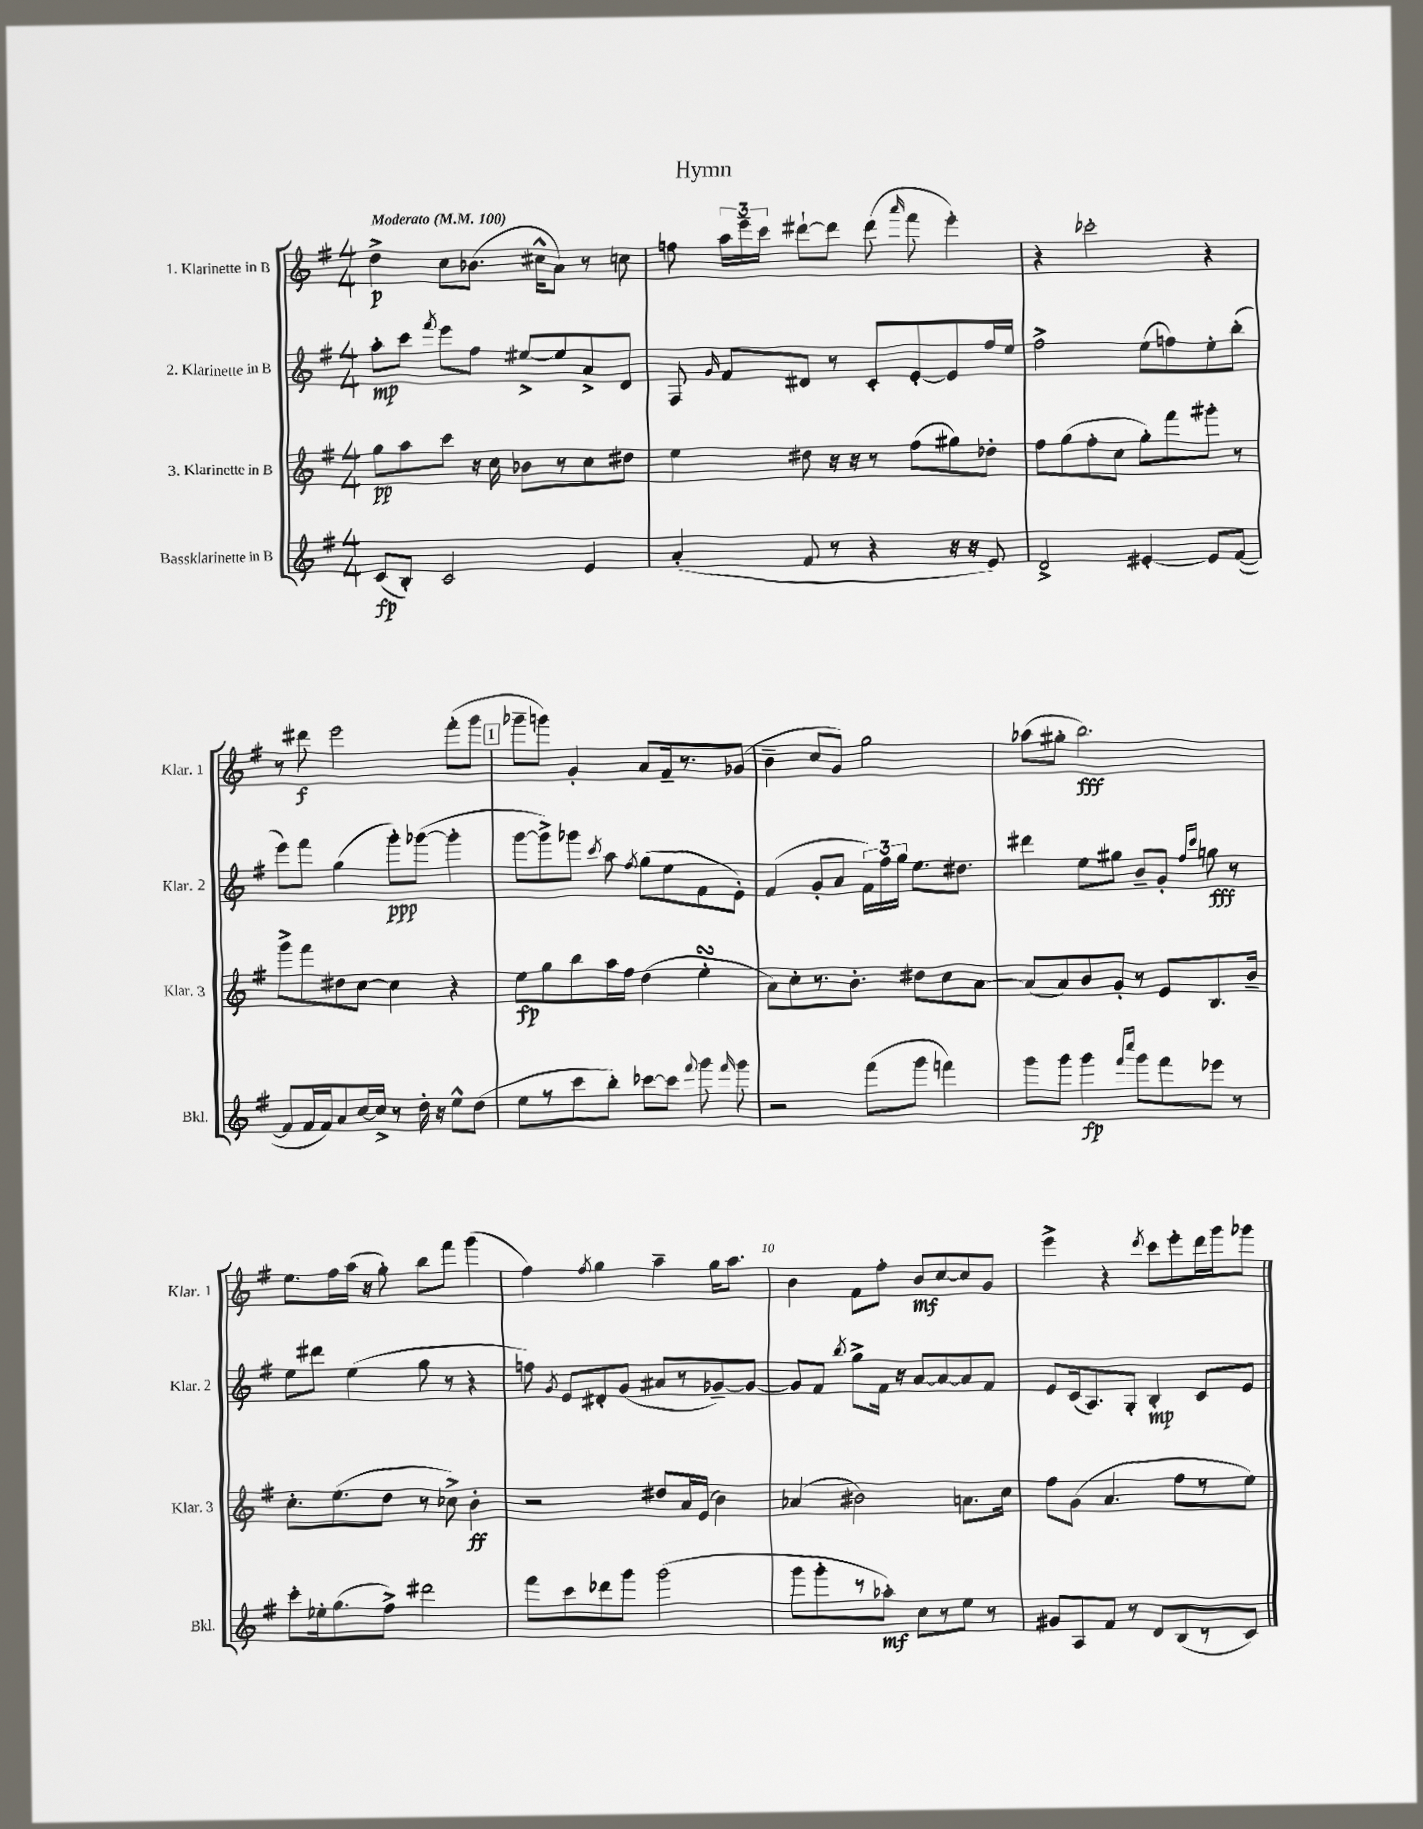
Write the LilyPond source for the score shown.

\header { title = "Hymn" }
<<
\new StaffGroup <<
\new Staff = "s0" \with { instrumentName = "1. Klarinette in B" shortInstrumentName = "Klar. 1" } {
    \clef treble \key g \major \numericTimeSignature \time 4/4 \tempo "Moderato" 4 = 100
    \autoBeamOff d''4->\p c''8[ bes'8.]( cis''16[-^ a'8]) r8 c''8 |
    f''8 \tuplet 3/2 { a''16[ e'''16-- c'''16] } dis'''8[~-! dis'''8] dis'''8( \grace { a'''16 } fis'''8 e'''4-.) |
    r4 ces'''2-. r4 |
    r8 dis'''8\f e'''2 fis'''8[-.( g'''8] |
    \mark \markup { \box "1" } ges'''8[-- g'''8]) g'4-. a'8[ fis'16-- r8. ges'8]( |
    b'4-- c''8[ g'8]) g''2 |
    aes''8[( gis''8]-. b''2.\fff) |
    e''8.[ fis''16 a''16]( r16 g''8-.) b''8[ fis'''8] g'''4( |
    fis''4) \acciaccatura { fis''8 } g''4 a''4-- g''16[ a''8.] |
    b'4 fis'8[ fis''8]-. b'8[\mf c''8~ c''8 g'8] |
    e'''4-> r4 \acciaccatura { d'''8 } c'''8[ e'''8-. d'''16 g'''16 ges'''8] \bar "|." |
}
\new Staff = "s1" \with { instrumentName = "2. Klarinette in B" shortInstrumentName = "Klar. 2" } {
    \clef treble \key g \major \numericTimeSignature \time 4/4
    \autoBeamOff a''8[-.\mp c'''8] \acciaccatura { fis'''8 } e'''8[ fis''8] eis''8[~-> eis''8 a'8-> d'8] |
    fis8 \grace { g'16 } fis'8[ dis'8] r8 c'8[-. e'8~-. e'8 fis''16 e''16] |
    fis''2-> e''8[( f''8) e''8-. b''8]-.( |
    e'''8[) fis'''8] g''4( g'''8[-.\ppp) ges'''8]~( ges'''4-. |
    \mark \markup { \box "1" } g'''8[~ g'''8->) ges'''8] \acciaccatura { c'''8 } a''8 \acciaccatura { fis''8 } g''8[( e''8 fis'8 e'8]-.) |
    fis'4( g'8[-. a'8] \tuplet 3/2 { fis'16[) fis''16 g''16] } e''8.[ dis''8.] |
    dis'''4 e''8[ gis''8] b'8[-- g'8]-. \grace { fis''16[ c'''16] } g''8\fff r8 |
    e''8[ dis'''8] e''4( g''8 r8 r4 |
    f''8) \acciaccatura { g'8 } e'8[ dis'8-. g'8]( ais'8[ r8 ges'8~--) ges'8]~ |
    ges'8[ fis'8] \acciaccatura { b''8 } g''8[-> fis'16] r16 a'8[~ a'8~ a'8 fis'8] |
    e'8[ c'16( a8.) g8]-. b4-.\mp c'8[ e'8] \bar "|." |
}
\new Staff = "s2" \with { instrumentName = "3. Klarinette in B" shortInstrumentName = "Klar. 3" } {
    \clef treble \key g \major \numericTimeSignature \time 4/4
    \autoBeamOff g''8[\pp a''8 c'''8] r16 c''16 bes'8[ r8 c''8 dis''8] |
    e''4 dis''8 r16 r16 r8 fis''8[( gis''8) des''8]-. |
    fis''8[ g''8( fis''8-. c''8] g''8[-.) fis'''8 gis'''8]-. r8 |
    g'''8[-> fis'''8 dis''8 c''8]~ c''4 r4 |
    \mark \markup { \box "1" } e''8[\fp g''8 b''8 a''16 fis''16] d''4( e''4-.\turn |
    a'8[) c''8-. r8. b'8.]-. dis''8[ c''8 a'8]~ |
    a'8[( a'8) b'8 g'8]-. r8 e'8[ b8. b'16]-- |
    c''8.[-. e''8.( d''8] r8 ces''8->) b'4-.\ff |
    r2 dis''8[ a'16 e'16]( b'4) |
    aes'4( bis'2) a'8.[ c''16] |
    fis''8[ g'8]( a'4. fis''8[ r8 e''8]) \bar "|." |
}
\new Staff = "s3" \with { instrumentName = "Bassklarinette in B" shortInstrumentName = "Bkl." } {
    \clef treble \key g \major \numericTimeSignature \time 4/4
    \autoBeamOff c'8[\fp( b8]-.) c'2 e'4 |
    a'4-.( fis'8 r8 r4 r16 r16 e'8) |
    d'2-> eis'4~-. eis'8[ fis'8]~( |
    fis'8[ fis'16 fis'16) a'8 c''16~ c''16]-> r8 d''16-. r16 e''8[-^ d''8]( |
    \mark \markup { \box "1" } e''8[ r8 c'''8 b''8]-.) ces'''8[~ ces'''8] \appoggiatura { fis'''8 } g'''8 \grace { fis'''16 } g'''8 |
    r2 fis'''8[( g'''8] f'''4) |
    g'''8[ g'''8] g'''4\fp \grace { fis'''16[ c''''16] } g'''8[ fis'''8 ees'''8] r8 |
    c'''8[-. ees''16-. g''8.( fis''8]->) dis'''2 |
    fis'''8[ c'''8 des'''8 g'''8] g'''2( |
    g'''8[ g'''8-. r8 aes''8]-.\mf) c''8[ r8 e''8] r8 |
    gis'8[ a8 fis'8] r8 d'8[ b8( r8 c'8]) \bar "|." |
}
>>
>>
\layout { \context { \Score \override BarNumber.break-visibility = ##(#f #t #t) barNumberVisibility = #(every-nth-bar-number-visible 5) } }
